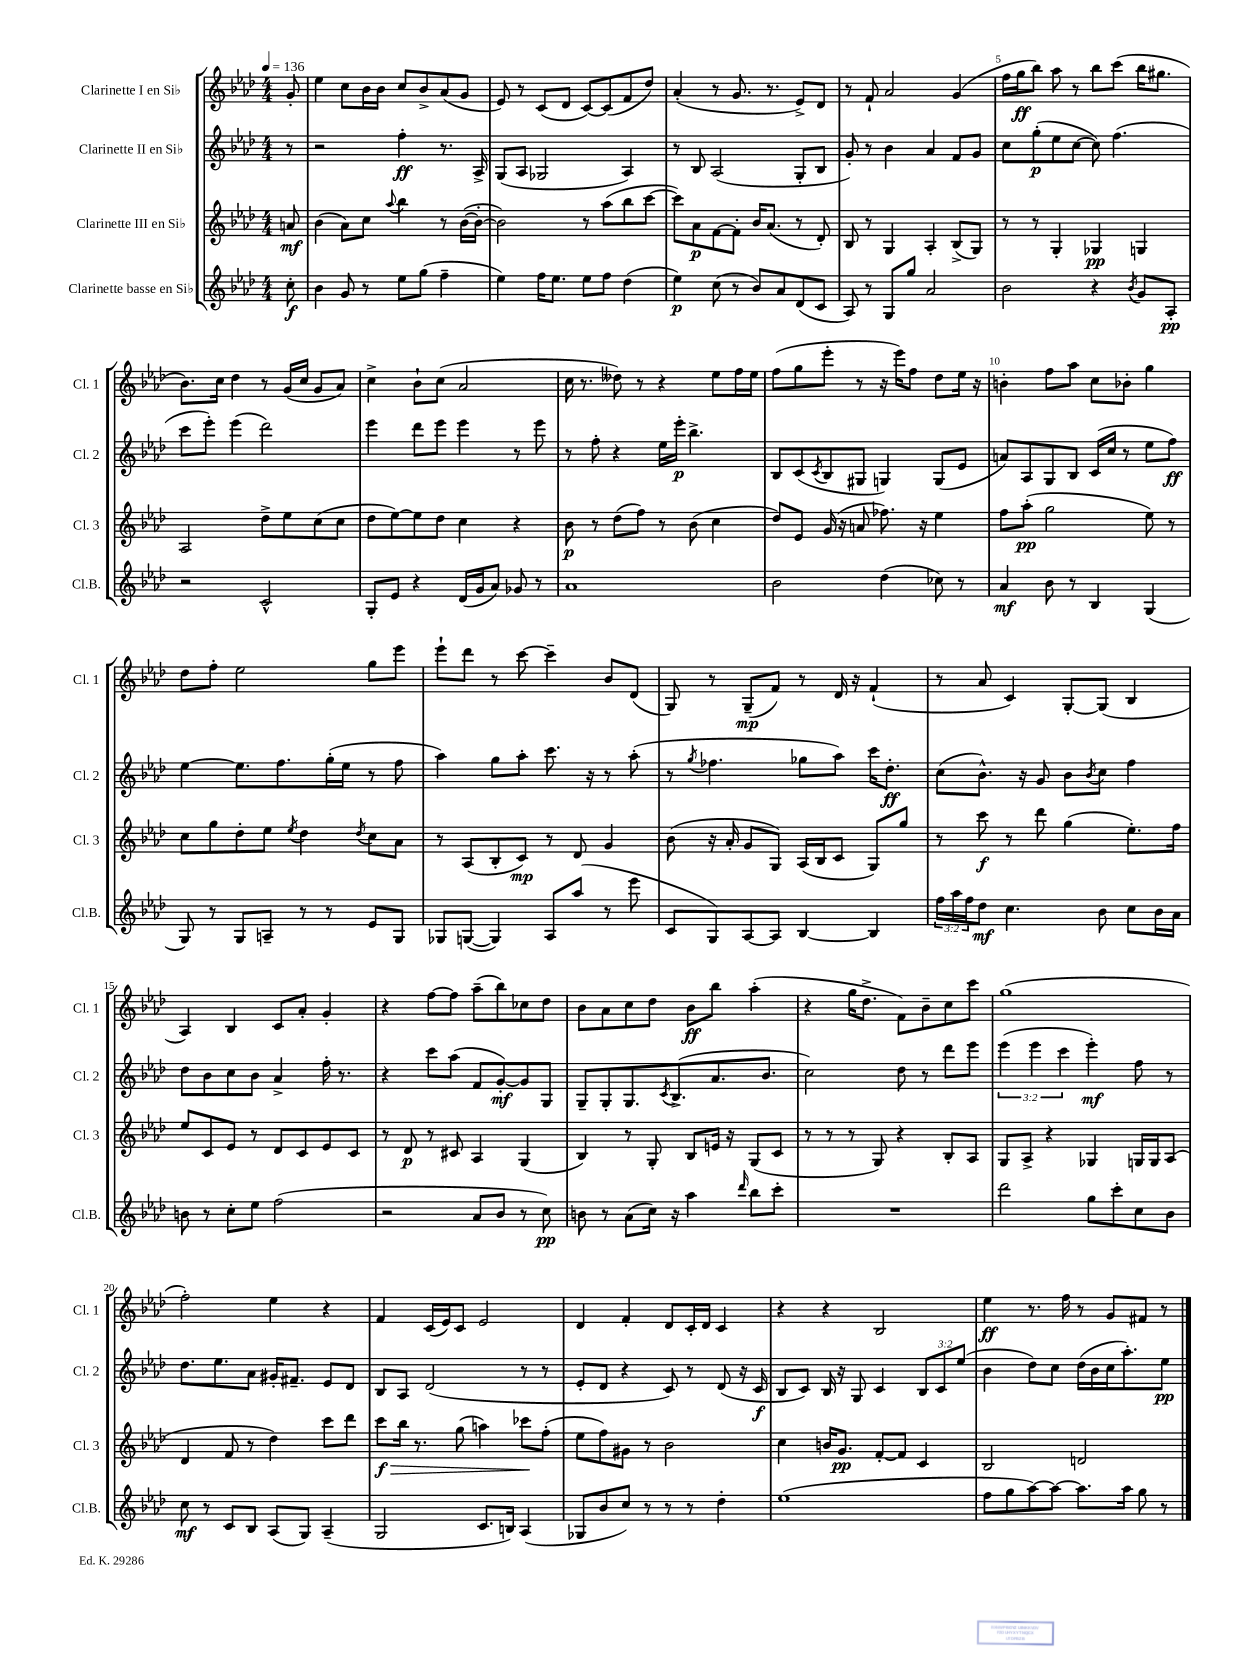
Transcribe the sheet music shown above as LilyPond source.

<<
\new StaffGroup <<
\new Staff = "s0" \with { instrumentName = "Clarinette I en Sib" shortInstrumentName = "Cl. 1" } {
    \clef treble \key aes \major \numericTimeSignature \time 4/4 \partial 8 \tempo 4 = 136
    g'8-. |
    ees''4 c''8 bes'16 bes'16 c''8 bes'8-> aes'8( g'8 |
    ees'8) r8 c'8( des'8 c'8~) c'8( f'8 des''8) |
    aes'4-.( r8 g'8. r8. ees'8->) des'8 |
    r8 f'8-! aes'2 g'4( |
    f''16 g''16\ff bes''8) aes''8 r8 bes''8 c'''8( bes''16 gis''8. |
    bes'8.) c''16 des''4 r8 g'16( c''16 g'8 aes'8) |
    c''4-> bes'8-! c''8( aes'2 |
    c''16 r8. deses''8) r8 r4 ees''8 f''16 ees''16 |
    f''8( g''8 ees'''8-. r8 r16 ees'''16) f''8 des''8 ees''16 r16 |
    b'4-. f''8 aes''8 c''8 bes'8-. g''4 |
    des''8 f''8-. ees''2 g''8 ees'''8 |
    ees'''8-! des'''8 r8 c'''8~ c'''4-- bes'8 des'8( |
    g8) r8 g8--\mp( f'8) r8 des'16 r16 f'4-!( |
    r8 aes'8 c'4) g8~-. g8( bes4 |
    aes4) bes4 c'8 aes'8-. g'4-. |
    r4 f''8~ f''8 aes''8--( bes''8) ces''8 des''8 |
    bes'8 aes'8 c''8 des''8 bes'8\ff bes''8 aes''4-.( |
    r4 g''16 des''8.-> f'8) bes'8-- c''8 c'''8 |
    g''1( |
    f''2-.) ees''4 r4 |
    f'4 c'16( ees'16) c'8 ees'2 |
    des'4 f'4-. des'8 c'16-. des'16 c'4 |
    r4 r4 bes2 |
    ees''4\ff r8. f''16 r8 g'8 fis'8 r8 \bar "|." |
}
\new Staff = "s1" \with { instrumentName = "Clarinette II en Sib" shortInstrumentName = "Cl. 2" } {
    \clef treble \key aes \major \numericTimeSignature \time 4/4 \override Staff.TupletNumber.text = #tuplet-number::calc-fraction-text \partial 8
    r8 |
    r2 f''4-.\ff r8. aes16-> |
    g8( aes8 ges2 aes4) |
    r8 bes8 aes2( g8-. bes8 |
    g'8-.) r8 bes'4 aes'4 f'8 g'8 |
    c''8 g''8-.\p( ees''8 c''8~ c''8) f''4.( |
    c'''8 ees'''8-.) ees'''4( des'''2) |
    ees'''4 des'''8 ees'''8 ees'''4 r8 ees'''8 |
    r8 f''8-. r4 ees''16 ees'''16-.\p bes''4.-> |
    bes8 c'8( \acciaccatura { c'8 } bes8 gis8 g4) g8( ees'8 |
    a'8) aes8 g8 bes8 c'16( c''16 r8 ees''8 f''8\ff) |
    ees''4~ ees''8. f''8. g''16-.( ees''16 r8 f''8 |
    aes''4) g''8 aes''8-. c'''8. r16 r8 aes''8-.( |
    r8 \acciaccatura { g''8 } fes''4. ges''8 aes''8) c'''16 des''8.-.\ff |
    c''8( bes'8.-^) r16 g'8 bes'8 \acciaccatura { bes'8 } c''8 f''4 |
    des''8 bes'8 c''8 bes'8 aes'4-> f''16-. r8. |
    r4 c'''8 aes''8( f'8 g'8~-.\mf) g'8 g8 |
    g8-- g8-. g8. \acciaccatura { c'8 } bes8.->( aes'8. bes'8. |
    c''2) des''8 r8 des'''8 ees'''8 |
    \tuplet 3/2 { ees'''4( ees'''4 c'''4 } ees'''4-.\mf) f''8 r8 |
    des''8. ees''8. aes'8 gis'16-. fis'8.-- ees'8 des'8 |
    bes8 aes8 des'2( r8 r8 |
    ees'8-. des'8 r4 c'8) r8 des'8( r16 c'16\f |
    bes8 c'8) bes16 r16 g8 c'4 \tuplet 3/2 { bes8 c'8 ees''8( } |
    bes'4 des''8) c''8 des''16( bes'16 c''16 aes''8.-.) ees''8\pp \bar "|." |
}
\new Staff = "s2" \with { instrumentName = "Clarinette III en Sib" shortInstrumentName = "Cl. 3" } {
    \clef treble \key aes \major \numericTimeSignature \time 4/4 \partial 8
    a'8\mf |
    bes'4( aes'8) c''8 \appoggiatura { aes''8 } bes''4 r8 bes'16~( bes'16~-. |
    bes'2) r8 aes''8( bes''8 c'''8~ |
    c'''8) aes'8\p f'8~ f'8-. bes'16 aes'8.( r8 des'8-.) |
    bes8 r8 g4 aes4-. bes8->( g8) |
    r8 r8 g4-. ges4\pp g4 |
    aes2 des''8-> ees''8 c''8( c''8 |
    des''8 ees''8~) ees''8 des''8 c''4 r4 |
    bes'8\p r8 des''8( f''8) r8 bes'8( c''4 |
    des''8) ees'8 g'16( r16 a'8 fes''8.) r16 ees''4 |
    f''8 aes''8-.\pp( g''2 ees''8) r8 |
    c''8 g''8 des''8-. ees''8 \acciaccatura { ees''8 } des''4 \acciaccatura { des''8 } c''8 aes'8 |
    r8 aes8( bes8-. c'8\mp) r8 des'8 g'4 |
    bes'8( r16 aes'16-. g'8 g8) aes16( bes16 c'8 g8) g''8 |
    r8 c'''8\f r8 des'''8 g''4( ees''8.-.) f''16 |
    ees''8 c'8 ees'8 r8 des'8 c'8 ees'8 c'8 |
    r8 des'8\p r8 cis'8 aes4 g4( |
    bes4) r8 g8-. bes8 e'16 r16 g8( c'8 |
    r8 r8 r8 g8) r4 bes8-. aes8 |
    g8 aes8-> r4 ges4 g16 g16 aes8( |
    des'4 f'8 r8 des''4) c'''8 des'''8 |
    c'''8\f\> bes''16 r8. g''8( a''4) ces'''8\! f''8-.( |
    ees''8 f''8) gis'8 r8 bes'2 |
    c''4 b'16 g'8.\pp f'8~-. f'8 c'4 |
    bes2 d'2 \bar "|." |
}
\new Staff = "s3" \with { instrumentName = "Clarinette basse en Sib" shortInstrumentName = "Cl.B." } {
    \clef treble \key aes \major \numericTimeSignature \time 4/4 \override Staff.TupletNumber.text = #tuplet-number::calc-fraction-text \partial 8
    c''8-.\f |
    bes'4 g'8 r8 ees''8 g''8( f''4-- |
    ees''4) f''16 ees''8. ees''8 f''8 des''4( |
    ees''4\p) c''8( r8 bes'8) aes'8 des'8( c'8 |
    aes8) r8 g8 g''8 aes'2 |
    bes'2 r4 \acciaccatura { bes'8 } g'8 aes8-.\pp |
    r2 c'2-^ |
    g8-. ees'8 r4 des'16( g'16 aes'8) ges'8 r8 |
    aes'1 |
    bes'2 des''4( ces''8) r8 |
    aes'4\mf bes'8 r8 bes4 g4( |
    g8) r8 g8 a8-- r8 r8 ees'8 g8 |
    ges8 g8~( g4) aes8 aes''8( r8 ees'''8 |
    c'8 g8) aes8~ aes8 bes4~ bes4 |
    \tuplet 3/2 { f''16 aes''16 f''16 } des''8\mf c''4. bes'8 c''8 bes'16 aes'16 |
    b'8 r8 c''8-. ees''8 f''2( |
    r2 aes'8 bes'8 r8 c''8\pp) |
    b'8 r8 aes'8( c''16) r16 aes''4 \grace { des'''16 } bes''8 c'''8-. |
    R1 |
    des'''2 g''8 c'''8-. c''8 bes'8 |
    c''8\mf r8 c'8 bes8 aes8( g8) aes4--( |
    g2 c'8. b16) aes4( |
    ges8 bes'8 c''8) r8 r8 r8 des''4-. |
    ees''1( |
    f''8 g''8 aes''8~) aes''8~ aes''8. aes''16 g''8 r8 \bar "|." |
}
>>
>>
\layout { \context { \Score \override BarNumber.break-visibility = ##(#f #t #t) barNumberVisibility = #(every-nth-bar-number-visible 5) } }
